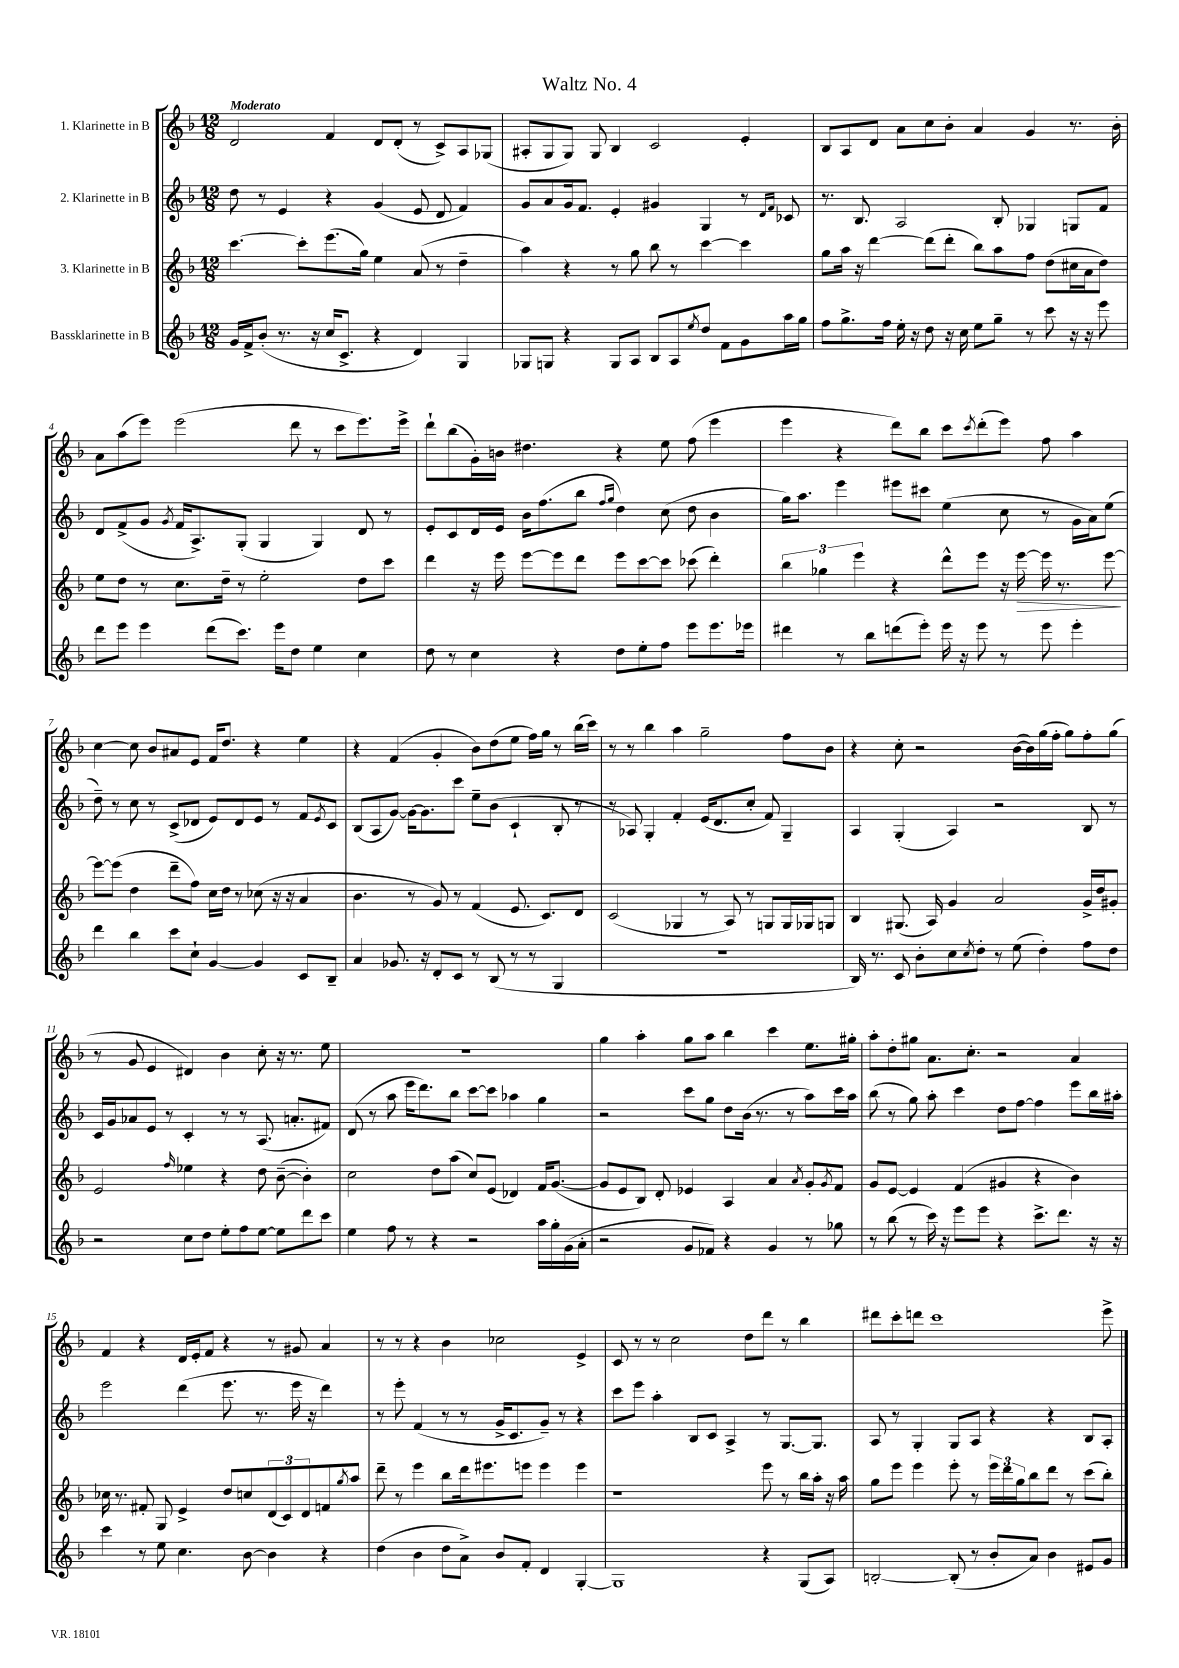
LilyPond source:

\header { title = "Waltz No. 4" }
<<
\new StaffGroup <<
\new Staff = "s0" \with { instrumentName = "1. Klarinette in B" } {
    \clef treble \key f \major \numericTimeSignature \time 12/8 \tempo "Moderato"
    d'2 f'4 d'8 d'8-.( r8 c'8->) a8 ges8( |
    ais8-. g8 g8) g8 bes4 c'2 e'4-. |
    bes8 a8 d'8 a'8 c''8 bes'8-. a'4 g'4 r8. bes'16-. |
    a'8 a''8( e'''8) e'''2( d'''8 r8 c'''8 e'''8.) e'''16-> |
    d'''8-! bes''8( g'16-.) b'16 dis''4. r4 e''8 f''8( e'''4 |
    e'''4 r4 d'''8) bes''8 c'''8 \acciaccatura { c'''8 } d'''8-.( e'''8) f''8 a''4 |
    c''4~ c''8 bes'8 ais'8 e'8 f'16 d''8. r4 e''4 |
    r4 f'4( g'4-. bes'8) d''8( e''8 f''16) g''16 r8 bes''16( c'''16) |
    r8 r8 bes''4 a''4 g''2-- f''8 bes'8 |
    r4 c''8-. r2 bes'16~( bes'16) g''16( f''16-. g''8) f''8-. g''8( |
    r8 g'8 e'4 dis'4) bes'4 c''8-. r16 r8. e''8 |
    R1. |
    g''4 a''4-. g''8 a''8 bes''4 c'''4 e''8. gis''16-. |
    a''8-. d''8-. gis''8 a'8. c''8.-. r2 a'4 |
    f'4 r4 d'16 e'16-. f'8 r4 r8 gis'8 a'4 |
    r8 r8 r4 bes'4 ces''2 e'4-> |
    c'8 r8 r8 c''2 d''8 d'''8 r8 bes''4 |
    dis'''8 c'''8-. d'''8 c'''1 e'''8-> \bar "|." |
}
\new Staff = "s1" \with { instrumentName = "2. Klarinette in B" } {
    \clef treble \key f \major \numericTimeSignature \time 12/8
    d''8 r8 e'4 r4 g'4( e'8 d'8 f'4) |
    g'8 a'8 g'16 f'8. e'4-. gis'4 g4 r8 \grace { d'16 f'16 } ces'8 |
    r8. bes8. a2 bes8-. ges4 g8 f'8 |
    d'8 f'8->( g'8 \acciaccatura { g'8 } f'16 a8.->) g8-.( g4 g4) d'8 r8 |
    e'8-. c'8 d'16 e'16 bes'16 f''8.( bes''8 \grace { f''16 g''16 } d''4) c''8( d''8 bes'4 |
    g''16) a''8. e'''4 eis'''8 cis'''8 e''4( c''8 r8 g'16 a'16) e''8( |
    d''8--) r8 c''8 r8 c'8->( des'8 e'8) des'8 e'8 r8 f'8 \acciaccatura { e'8 } c'8 |
    bes8( a8 g'8~) g'16~ g'8. c'''8 e''8-- bes'8( c'4-! bes8-. r8 |
    r8 aes8) g4-. f'4-. e'16( d'8. c''8-. f'8) g4-- |
    a4 g4-.( a4) r2 bes8 r8 |
    c'16 g'16 aes'8 e'8 r8 c'4-. r8 r8 a8.( a'8.-. fis'8) |
    d'8( r8 a''8 e'''16 d'''8.) bes''8 c'''8~ c'''8 aes''4 g''4 |
    r2 c'''8 g''8 d''8 bes'16( r8. r8 a''8) c'''16 a''16 |
    bes''8( r8 g''8) a''8-. c'''4 d''8 f''8~ f''4 e'''8 bes''16 ais''16-. |
    e'''2 d'''4( e'''8. r8. e'''16 r16 d'''4) |
    r8 e'''8-. f'4( r8 r8 g'16-> c'8. g'8--) r8 r4 |
    c'''8 e'''8 a''4-. bes8 c'8 a4-> r8 g8.~ g8. |
    a8 r8 g4-. g8 a8 r4 r4 bes8 a8-. \bar "|." |
}
\new Staff = "s2" \with { instrumentName = "3. Klarinette in B" } {
    \clef treble \key f \major \numericTimeSignature \time 12/8
    c'''4.~ c'''8-. e'''8.( g''16) e''4 a'8( r8 d''4-- |
    a''4) r4 r8 g''8 bes''8 r8 c'''4~ c'''4 |
    g''8 a''16 r16 d'''4~ d'''8( d'''8-. bes''8) a''8 f''8 d''8( cis''16 a'16 d''8) |
    e''8 d''8 r8 c''8. d''16-- r8 e''2-. d''8 c'''8 |
    d'''4 r16 e'''16 e'''8~ e'''8 d'''8 e'''8 c'''8~ c'''8 ces'''8( d'''4-.) |
    \tuplet 3/2 { bes''4 ges''4 e'''4 } r4 d'''8-^ e'''8 r16 e'''16~\> e'''16 r8. e'''8~\! |
    e'''8~ e'''8( d''4 d'''8-- f''8) c''16 d''16 r8 ces''8( r16 r16 a'4 |
    bes'4. r8 g'8) r8 f'4( e'8. c'8.) d'8 |
    c'2( ges4 r8 a8) r8 g8 g16 ges16 g8 |
    bes4 gis8.( a16) g'4 a'2 g'16-> d''16 gis'8-. |
    e'2 \grace { f''16 } ees''4 r4 d''8 bes'8~--( bes'4-.) |
    c''2 d''8 a''8( c''8) e'8( des'4) f'16 g'8.~( |
    g'8 e'8 bes8) d'8-. ees'4 a4 a'4 \acciaccatura { a'8 } g'8-. \acciaccatura { g'8 } f'8 |
    g'8 e'8~ e'4 f'4( gis'4 r4 bes'4) |
    ces''16 r8. fis'8-. g8 e'4-> d''8 c''8 \tuplet 3/2 { d'8( c'8) d'8 } f'8 \acciaccatura { g''8 } a''8 |
    d'''8-- r8 e'''4 bes''8 d'''16 eis'''8. e'''8 e'''4 e'''4 |
    r1 e'''8 r8 bes''16 a''16-. r16 a''16 |
    g''8 e'''8 e'''4 e'''8-. r8 \tuplet 3/2 { e'''16 d'''16 g''16 } bes''8 d'''8 r8 c'''8( bes''8-.) \bar "|." |
}
\new Staff = "s3" \with { instrumentName = "Bassklarinette in B" } {
    \clef treble \key f \major \numericTimeSignature \time 12/8
    g'16 f'16-> bes'8-.( r8. r16 c''16 c'8.-> r4 d'4) g4 |
    ges8 g8 r4 g8 a8 bes8 a8 \acciaccatura { e''8 } d''8 f'8 g'8 a''16 g''16 |
    f''8 g''8.-> f''16 e''16-. r16 d''8 r16 c''16 e''8 g''8-- r8 c'''8 r16 r16 e'''8 |
    d'''8 e'''8 e'''4 d'''8( c'''8.) e'''16 d''8 e''4 c''4 |
    d''8 r8 c''4 r4 d''8 e''8-. f''8 e'''8 e'''8. ees'''16 |
    dis'''4 r8 bes''8 d'''8( e'''8-.) e'''16 r16 e'''8 r8 e'''8 e'''4-. |
    d'''4 bes''4 c'''8 c''8-! g'4~ g'4 c'8 bes8-- |
    a'4 ges'8. r16 d'8-. c'8 r8 bes8( r8 r8 g4 |
    R1. |
    bes16) r8. c'8 bes'8-. c''8 \acciaccatura { c''8 } d''8-. r8 e''8( d''4-.) f''8 d''8 |
    r2 c''8 d''8 e''8-. f''8 e''8~ e''8 d'''8 c'''8 |
    e''4 f''8 r8 r4 r2 a''16 g''16-. g'16( a'16-. |
    r2 g'8 fes'8) r4 g'4 r8 ges''8 |
    r8 bes''8( r8 c'''16) r16 e'''8 e'''8 r4 c'''8.-> d'''8. r16 r16 |
    c'''4 r8 e''8 c''4. bes'8~ bes'4 r4 |
    d''4( bes'4 d''8 a'8->) bes'8 f'8-. d'4 g4~-. |
    g1 r4 g8( a8) |
    b2~-. b8-.( r8 bes'8-. a'8) bes'4 eis'8 g'8 \bar "|." |
}
>>
>>
